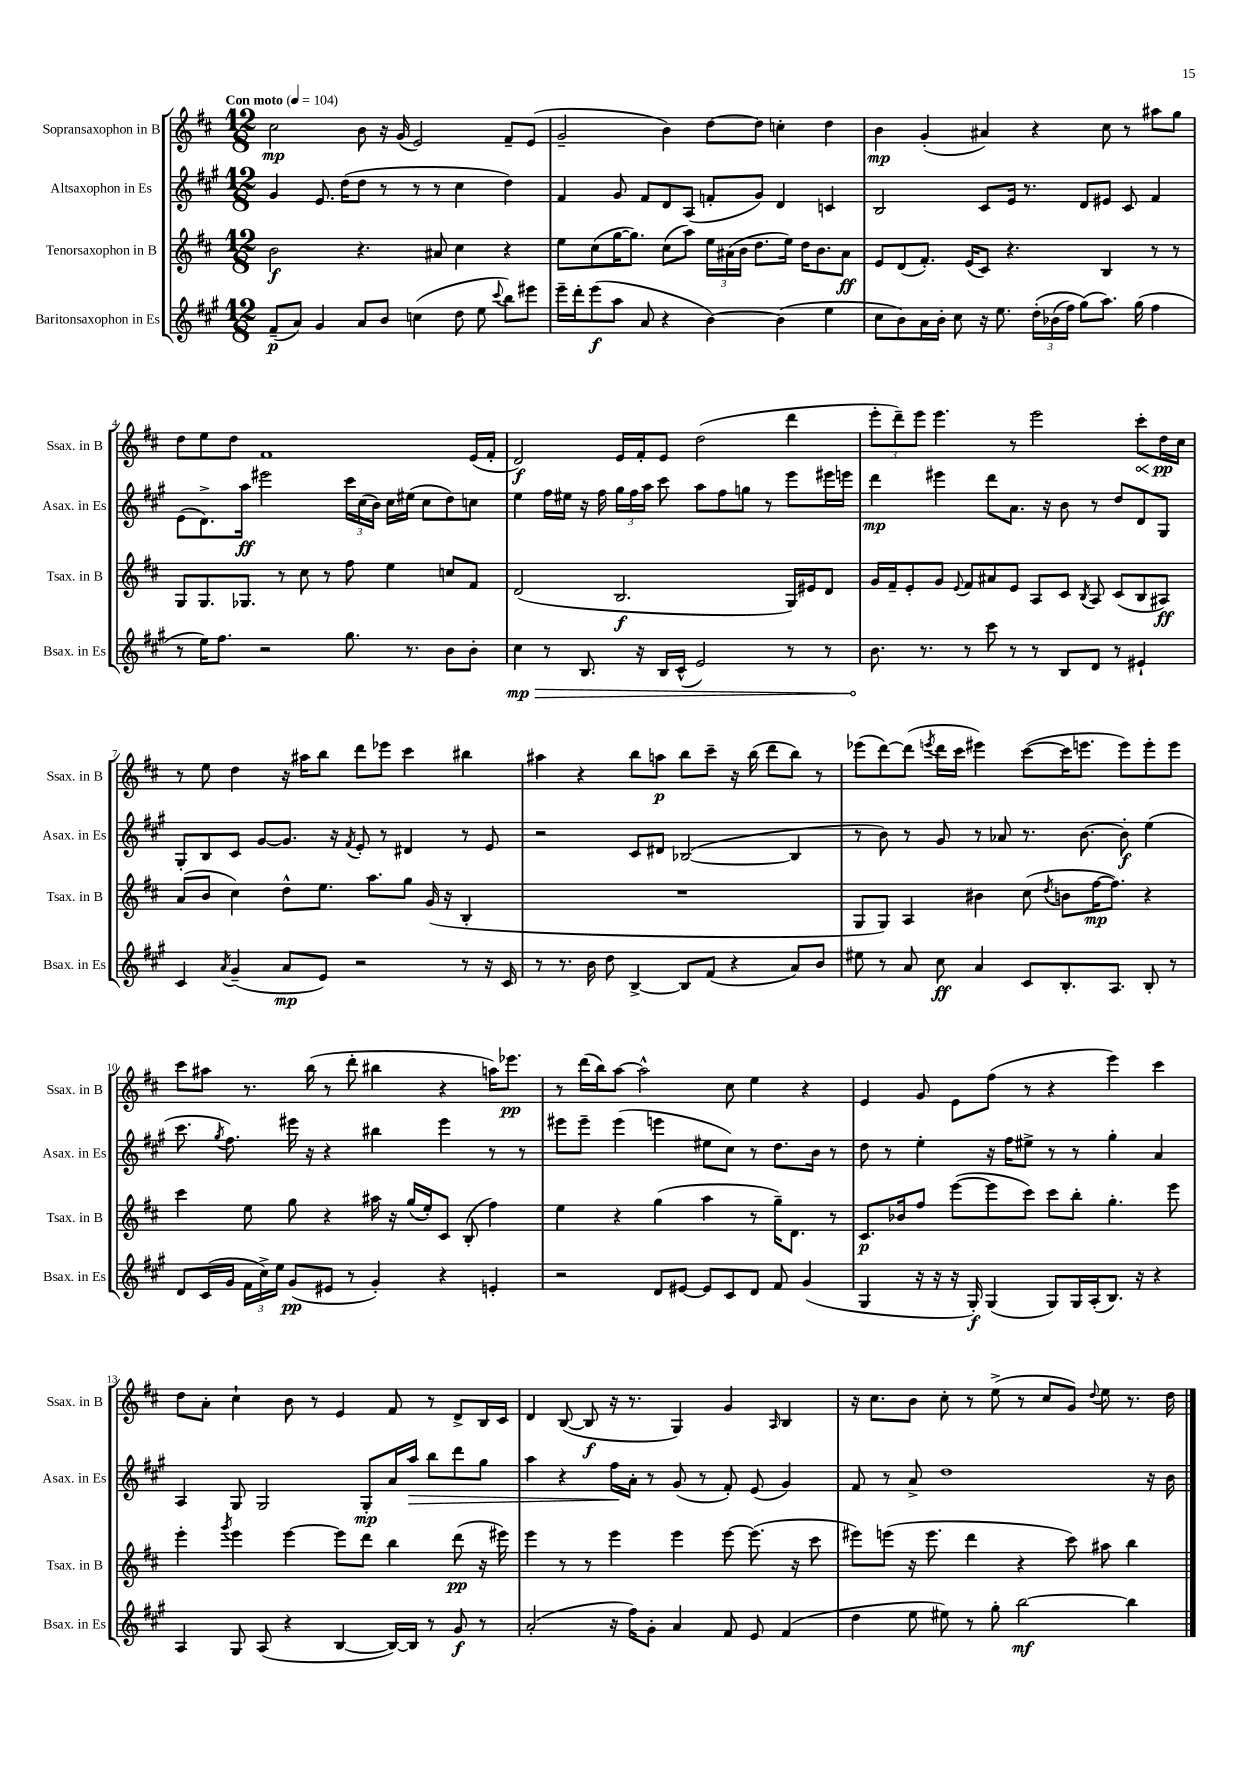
<<
\new StaffGroup <<
\new Staff = "s0" \with { instrumentName = "Sopransaxophon in B" shortInstrumentName = "Ssax. in B" } {
    \clef treble \key d \major \numericTimeSignature \time 12/8 \tempo "Con moto" 4 = 104
    \autoBeamOff cis''2\mp b'8 r16 g'16( e'2) fis'8[-- e'8]( |
    g'2-- b'4) d''8[~ d''8] c''4-. d''4 |
    b'4\mp g'4-.( ais'4) r4 cis''8 r8 ais''8[ g''8] |
    d''8[ e''8 d''8] fis'1 e'16[( fis'16]-. |
    d'2\f) e'16[ fis'16-. e'8] d''2( d'''4 |
    \tuplet 3/2 { e'''8[-. d'''8--) e'''8] } e'''4. r8 e'''2 \once \override Hairpin.circled-tip = ##t cis'''8[-.\< d''16\pp\! cis''16] |
    r8 e''8 d''4 r16 ais''16[ b''8] d'''8[ ees'''8] cis'''4 bis''4 |
    ais''4 r4 b''8[ a''8]\p b''8[ cis'''8]-- r16 b''16( d'''8[ b''8]) r8 |
    ees'''8[( d'''8~) d'''8]( \acciaccatura { e'''8 } d'''16[ cis'''16] eis'''4) cis'''8[~( cis'''16 e'''8.] e'''8[) e'''8-. e'''8] |
    cis'''8[ ais''8] r8. b''16( r8 d'''8-. bis''4 r4 a''16[) ees'''8.]\pp |
    r8 d'''16[( b''16) a''8]~ a''2-^ cis''8 e''4 r4 |
    e'4 g'8 e'8[ fis''8]( r8 r4 e'''4) cis'''4 |
    d''8[ a'8]-. cis''4-! b'8 r8 e'4 fis'8 r8 d'8[-> b16 cis'16] |
    d'4 b8~( b8\f r16 r8. g4) g'4 \grace { a16 } b4 |
    r16 cis''8.[ b'8] cis''8-. r8 e''8->( r8 cis''8[ g'8]) \appoggiatura { d''8 } e''8 r8. d''16 \bar "|." |
}
\new Staff = "s1" \with { instrumentName = "Altsaxophon in Es" shortInstrumentName = "Asax. in Es" } {
    \clef treble \key a \major \numericTimeSignature \time 12/8
    \autoBeamOff gis'4 e'8. d''16[( d''8] r8 r8 r8 cis''4 d''4) |
    fis'4 gis'8 fis'8[ d'8 a8]( f'8[-. gis'8]) d'4 c'4 |
    b2 cis'8[ e'16] r8. d'8[ eis'8] cis'8 fis'4 |
    e'8[( d'8.->) a''16]\ff eis'''2 \tuplet 3/2 { cis'''16[ cis''16( b'16]) } cis''16[ eis''16]( cis''8[ d''8) c''8] |
    e''4 fis''16[ eis''16] r16 fis''16 \tuplet 3/2 { gis''16[ fis''16 a''16] } cis'''8 a''8[ fis''8 g''8] r8 e'''8[ eis'''16 e'''16] |
    d'''4\mp eis'''4 d'''8[ a'8.] r16 b'8 r8 d''8[ d'8 gis8] |
    gis8[-. b8 cis'8] gis'8[~ gis'8.] r16 \acciaccatura { fis'8 } e'8-. r8 dis'4 r8 e'8 |
    r2 cis'8[ dis'8] bes2~( bes4 |
    r8 b'8) r8 gis'8 r8 aes'8 r8. b'8.~ b'8-.\f e''4( |
    cis'''8. \acciaccatura { gis''8 } fis''8.) eis'''16 r16 r4 bis''4 eis'''4 r8 r8 |
    eis'''8[ eis'''8]-- eis'''4( e'''4 eis''8[ cis''8]) r8 d''8.[ b'16] r8 |
    d''8 r8 e''4-. r16 fis''16[ eis''8]-> r8 r8 gis''4-. a'4 |
    a4 gis8 gis2 gis8[-.\mp a'16 a''16]\> b''8[ d'''8 gis''8] |
    a''4 r4 fis''16[\! a'16]-. r8 gis'8( r8 fis'8-.) e'8( gis'4) |
    fis'8 r8 a'8-> d''1 r16 b'16 \bar "|." |
}
\new Staff = "s2" \with { instrumentName = "Tenorsaxophon in B" shortInstrumentName = "Tsax. in B" } {
    \clef treble \key d \major \numericTimeSignature \time 12/8
    \autoBeamOff b'2\f r4. ais'8 cis''4 r4 |
    e''8[ cis''8( g''16~ g''8.]) cis''8[( a''8]) \tuplet 3/2 { e''16[ ais'16( b'16] } d''8.[ e''16]) d''16[ b'8. ais'8]\ff |
    e'8[ d'8( fis'8.]-.) e'16[( cis'8]) r4. b4 r8 r8 |
    g8[ g8. ges8.] r8 cis''8 r8 fis''8 e''4 c''8[ fis'8] |
    d'2( b2.\f g16[) eis'16 d'8] |
    g'16[ fis'16-- e'8-. g'8] \appoggiatura { e'8 } fis'8[ ais'8 e'8] a8[ cis'8] \acciaccatura { b8 } a8 cis'8[( b8 ais8]\ff) |
    a'8[( b'8] cis''4) d''8[-^ e''8.] a''8.[ g''8] g'16( r16 b4-. |
    R1. |
    g8[ g8]) a4 bis'4 cis''8( \acciaccatura { d''8 } b'8[ fis''16~\mp fis''8.]) r4 |
    cis'''4 e''8 g''8 r4 ais''16 r16 g''16[( e''16-.) cis'8] b8-.( fis''4) |
    e''4 r4 g''4( a''4 r8 g''16[--) d'8.] r8 |
    cis'8.[\p bes'16 fis''8] e'''8[~( e'''8 cis'''8]) cis'''8[ b''8]-. g''4.-. e'''8 |
    e'''4-. \acciaccatura { g'''8 } e'''4 e'''4~ e'''8[ d'''8] b''4 d'''8\pp( r16 eis'''16) |
    e'''4 r8 r8 e'''4 e'''4 e'''8~ e'''8.( r16 cis'''8 |
    eis'''8[) e'''8]( r16 e'''8. d'''4 r4 cis'''8) ais''8 b''4 \bar "|." |
}
\new Staff = "s3" \with { instrumentName = "Baritonsaxophon in Es" shortInstrumentName = "Bsax. in Es" } {
    \clef treble \key a \major \numericTimeSignature \time 12/8
    \autoBeamOff fis'8[--\p( a'8]) gis'4 a'8[ b'8] c''4( d''8 e''8 \appoggiatura { cis'''8 } b''8[) eis'''8] |
    e'''16[-- d'''16-. e'''8\f( a''8] a'8 r4 b'4~) b'4( e''4 |
    cis''8[ b'8) a'16 b'16]-. cis''8 r16 e''8. \tuplet 3/2 { d''16[-.\( bes'16( fis''16]) } gis''8[(\) a''8.]) gis''16( fis''4 |
    r8 e''16[) fis''8.] r2 gis''8. r8. b'8[ b'8]-. |
    \once \override Hairpin.circled-tip = ##t cis''4\mp\> r8 b8. r16 b16[ cis'16]-^( e'2) r8 r8 |
    b'8.\! r8. r8 cis'''8 r8 r8 b8[ d'8] r8 eis'4-! |
    cis'4 \acciaccatura { a'8 } gis'4--( a'8[\mp e'8]) r2 r8 r16 cis'16 |
    r8 r8. b'16 d''8 b4~-> b8[ fis'8]( r4 a'8[) b'8] |
    eis''8 r8 a'8 cis''8\ff a'4 cis'8[ b8.-. a8.] b8-. r8 |
    d'8[ cis'16( gis'16] \tuplet 3/2 { fis'16[ cis''16->) e''16] } gis'8[\pp( eis'8] r8 gis'4-.) r4 e'4-. |
    r2 d'8[ eis'8]~ eis'8[ cis'8 d'8] fis'8 gis'4( |
    gis4 r16 r16 r16 gis16-.\f) gis4( gis8[) gis16 a16-.( b8.]) r16 r4 |
    a4 gis8 a8( r4 b4~ b16[~) b16] r8 gis'8\f r8 |
    a'2-.( r16 fis''16[) gis'8]-. a'4 fis'8 e'8 fis'4( |
    d''4 e''8 eis''8) r8 gis''8-. b''2~\mf b''4 \bar "|." |
}
>>
>>
